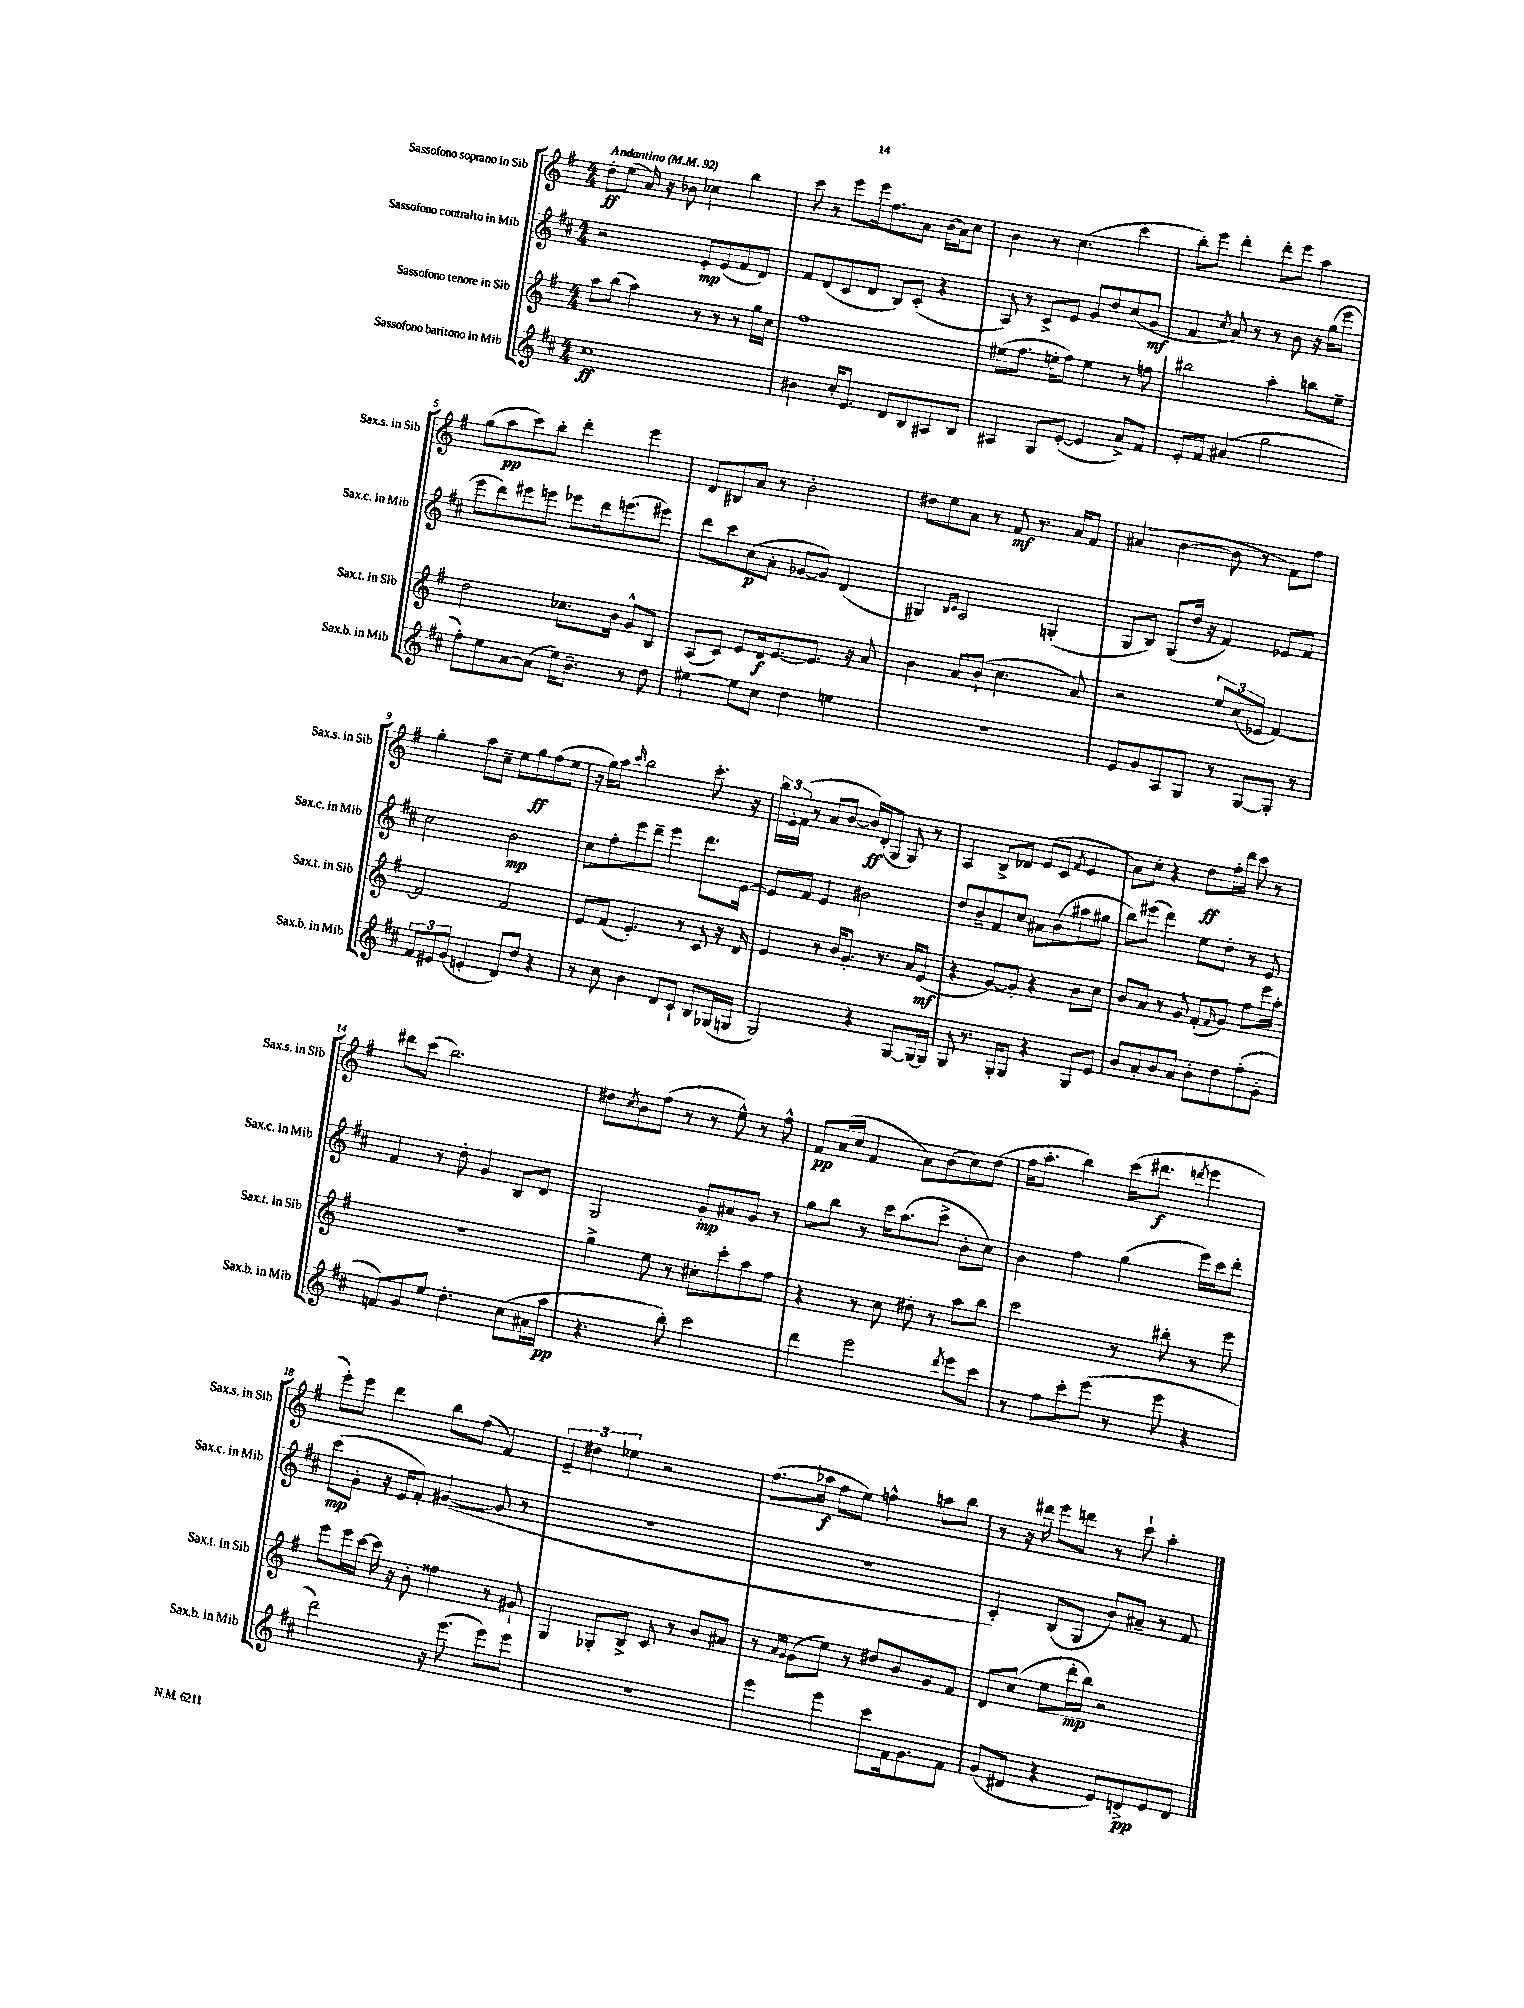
<<
\new StaffGroup <<
\new Staff = "s0" \with { instrumentName = "Sassofono soprano in Sib" shortInstrumentName = "Sax.s. in Sib" } {
    \clef treble \key g \major \numericTimeSignature \time 4/4 \tempo "Andantino" 4 = 92
    d''8-.\ff e''8( a'16) r16 bes'8 ces''4 b''4 |
    c'''8 r8 e'''8 e'''16 fis''8. a'8 b'16( a'16) c''8 |
    b'4 r8 c''4.( c'''4 |
    b''8-.) e'''8 d'''4-. d'''8-. e'''8 a''4 |
    g''8( a''8\pp c'''8) b''8-. d'''4-. e'''4 |
    d'8 bis8 a'8 r8 b'2-. |
    dis''8 e''8 a'8 r8 fis'8\mf r8. a'16 fis'8 |
    ais'4( b'4~ b'8 r8 fis'8) fis''8 |
    g''4-. a''8 c''8-- e''8 g''8\ff fis''8( e''8 |
    r16 g''16) a''8 \grace { c'''16 } b''2 c'''8.-. r16 |
    \tuplet 3/2 { b''16 e'16-. fis'16( } r8 a'8 b'8~ b'16\ff) d'16-.( g8 g8) r8 |
    a4 b8-> des'8 e'8( c'8 \acciaccatura { fis'8 } e'4 |
    a'8) c''8-. r4 d''8\ff fis''16-. d'''16 c'''8 r8 |
    dis'''8 c'''8( b''2.) |
    dis''8 \acciaccatura { c''8 } b'8 fis''8( r8 r8 e''8-^) r8 fis''8-^ |
    fis'8\pp a'16( c''16 fis'4 a'8) b'8( c''8) d''8( |
    fis''16 a''8.-. b''4) c'''16( dis'''8.\f \acciaccatura { d'''8 } e'''4 |
    e'''8-.) e'''8 d'''4 b''8 fis''8( fis'4) |
    \tuplet 3/2 { e'4-- dis''4 ees''4 } r2 |
    fis''8.( aes''16\f fis''8 e''8) f''4-^ a''8 b''8 |
    r8 r16 dis'''16 e'''8 d'''8 r8 c'''8-! a''4-. \bar "|." |
}
\new Staff = "s1" \with { instrumentName = "Sassofono contralto in Mib" shortInstrumentName = "Sax.c. in Mib" } {
    \clef treble \key d \major \numericTimeSignature \time 4/4
    r2 e'8-.\mp e'8( fis'8 d'8) |
    fis'8 d'8( cis'8 d'8 b8) cis'8-.( r4 |
    a8) r8 cis'8-> e'8 g'8 d''8 cis''8( g'8\mf |
    fis'4 \acciaccatura { cis''8 } a'8) r8 r8 b'8 r16 g''16( e'''8 |
    e'''8 d'''8) eis'''8 e'''8 ees'''8 d'''16 e'''8.( eis'''8) |
    d'''8 cis'''8 cis''8\p( a'8-. ges'8~ ges'8) d'4( |
    gis4) \grace { b16 cis'16 } a2 g4-.( |
    g8 b8) g8( d''16 r16 fis'4) ees'8 fis'8 |
    cis''2 b'2\mp |
    cis''8 fis''8-. e'''8 d'''8-- e'''4 d'''8. e'16~ |
    e'8 fis'8 e'4 bis'2 |
    d''8 b'8-- fis'8 cis''8 ais'8 b'8( ais''8 gis''8 |
    b''8) eis'''8( d'''4) e''8 d''8-. r8 e'8 |
    fis'4 r8 d''8-. g'4 b8 d'8 |
    g2 g'8-.\mp ais'8 g'8 r8 |
    g''8 b''8 r8 cis'''16 a''8.( cis'''8-> b'8-. cis''8) |
    b'4 fis''4 g''4( e'''16) cis'''16 d'''8-. |
    cis'''8\mp( g'8-. r16 e'16 fis'8-.) gis'4~( gis'8 r8 |
    R1 |
    R1 |
    cis'4-.) b8( g8 b'8) ais'8-- r8 fis'8 \bar "|." |
}
\new Staff = "s2" \with { instrumentName = "Sassofono tenore in Sib" shortInstrumentName = "Sax.t. in Sib" } {
    \clef treble \key g \major \numericTimeSignature \time 4/4
    a''8 b''8( a''4) r8 r8 r8 g''16 c''16 |
    fis''1 |
    eis''8( fis''8. e''16-. fis''8) e''4 r8 f''8 |
    bis''2 a''4-. b''8 e''8-- |
    d''2 ces''8. b'16 g'8-^ b8 |
    a8( c'8) e'8 d'16\f e'8.~ e'8. r16 a'8 |
    b'4 a'8 b'8-!( c''4. a'8) |
    r2 \tuplet 3/2 { e''8 c''8( ees'8 } fis'4~) |
    fis'2 fis'2 |
    e'8 fis'8( e'4.-.) r8 c'8 r16 d'16 |
    e'4 r8 b'16 g'8.-. r8. a'16 e'8\mf( |
    r4 g'8~) g'8-. r4 b'8 c''8 |
    b'8 a'8 r8 g'8 fis'8-.( \grace { fis'16 } g'8) fis''8 e'''16 a''16-. |
    r1 |
    g''4-> e''8 r8 cis''8-. c'''8-. a''8 fis''8 |
    r4 r8 c''8 dis''8-. r8 a''8 b''8 |
    c'''2 r8 bis''8-. r8 e'''8 |
    e'''8 e'''16 c'''16~ c'''16 r16 b'8-. fisis''4 r8 gis'8-! |
    g4 ges8-. b8-> c'8 r8 b'8 ais'8 |
    r8 \grace { a'16 g'16 } g'8( e''8) r8 dis''8 b'8 g'8 fis'8 |
    d'8 c''8( e''8 d'''16-.\mp b''16) r2 \bar "|." |
}
\new Staff = "s3" \with { instrumentName = "Sassofono baritono in Mib" shortInstrumentName = "Sax.b. in Mib" } {
    \clef treble \key d \major \numericTimeSignature \time 4/4
    cis''1\ff |
    bis'4 cis''16-. e'8. d'8 b8 ais8 b8 |
    ais4 g8 e'8~-.( e'4 a'8->) fis'8 |
    e'8-. fis'8 ais'4( g''2 |
    fis''8-.) e''8 a'8~ a'8( e''16) b'8.-- r8 d''8 |
    eis''4~ eis''8 cis''8 d''4 e''4 |
    r1 |
    e'8 g'8 a8 g8 r8 g8~ g8-. r8 |
    \tuplet 3/2 { fis'8 eis'8 g'8( } e'4-. d'8) d''8 r4 |
    r8 cis''8 b'4 d'8 cis'8-! b8 ges16( g16 |
    g2) r4 g8~ g16~ g16 |
    g8 r8. g16-. g8 r4 g8 e'8 |
    b'8 a'8-. b'8 a'8 b'8-. d''8 fis''8-.( g'8-. |
    f'8) g'8 e''8 d''4.-. cis''8( ais'16 a''16\pp |
    r4. b''8-.) cis'''2 |
    d'''4 e'''2 \acciaccatura { d'''8 } e'''8 cis'''8 |
    r8 fis''8 cis'''8-. e'''8( r8 e'''8 r4 |
    d'''2) r16 e'''8.( e'''8) e'''8 |
    R1 |
    e'''4 e'''4 cis'''8 fis'16 g'8. fis'8 |
    g'8( dis'8 r4 e'8) d'8->\pp e'8 d'8 \bar "|." |
}
>>
>>
